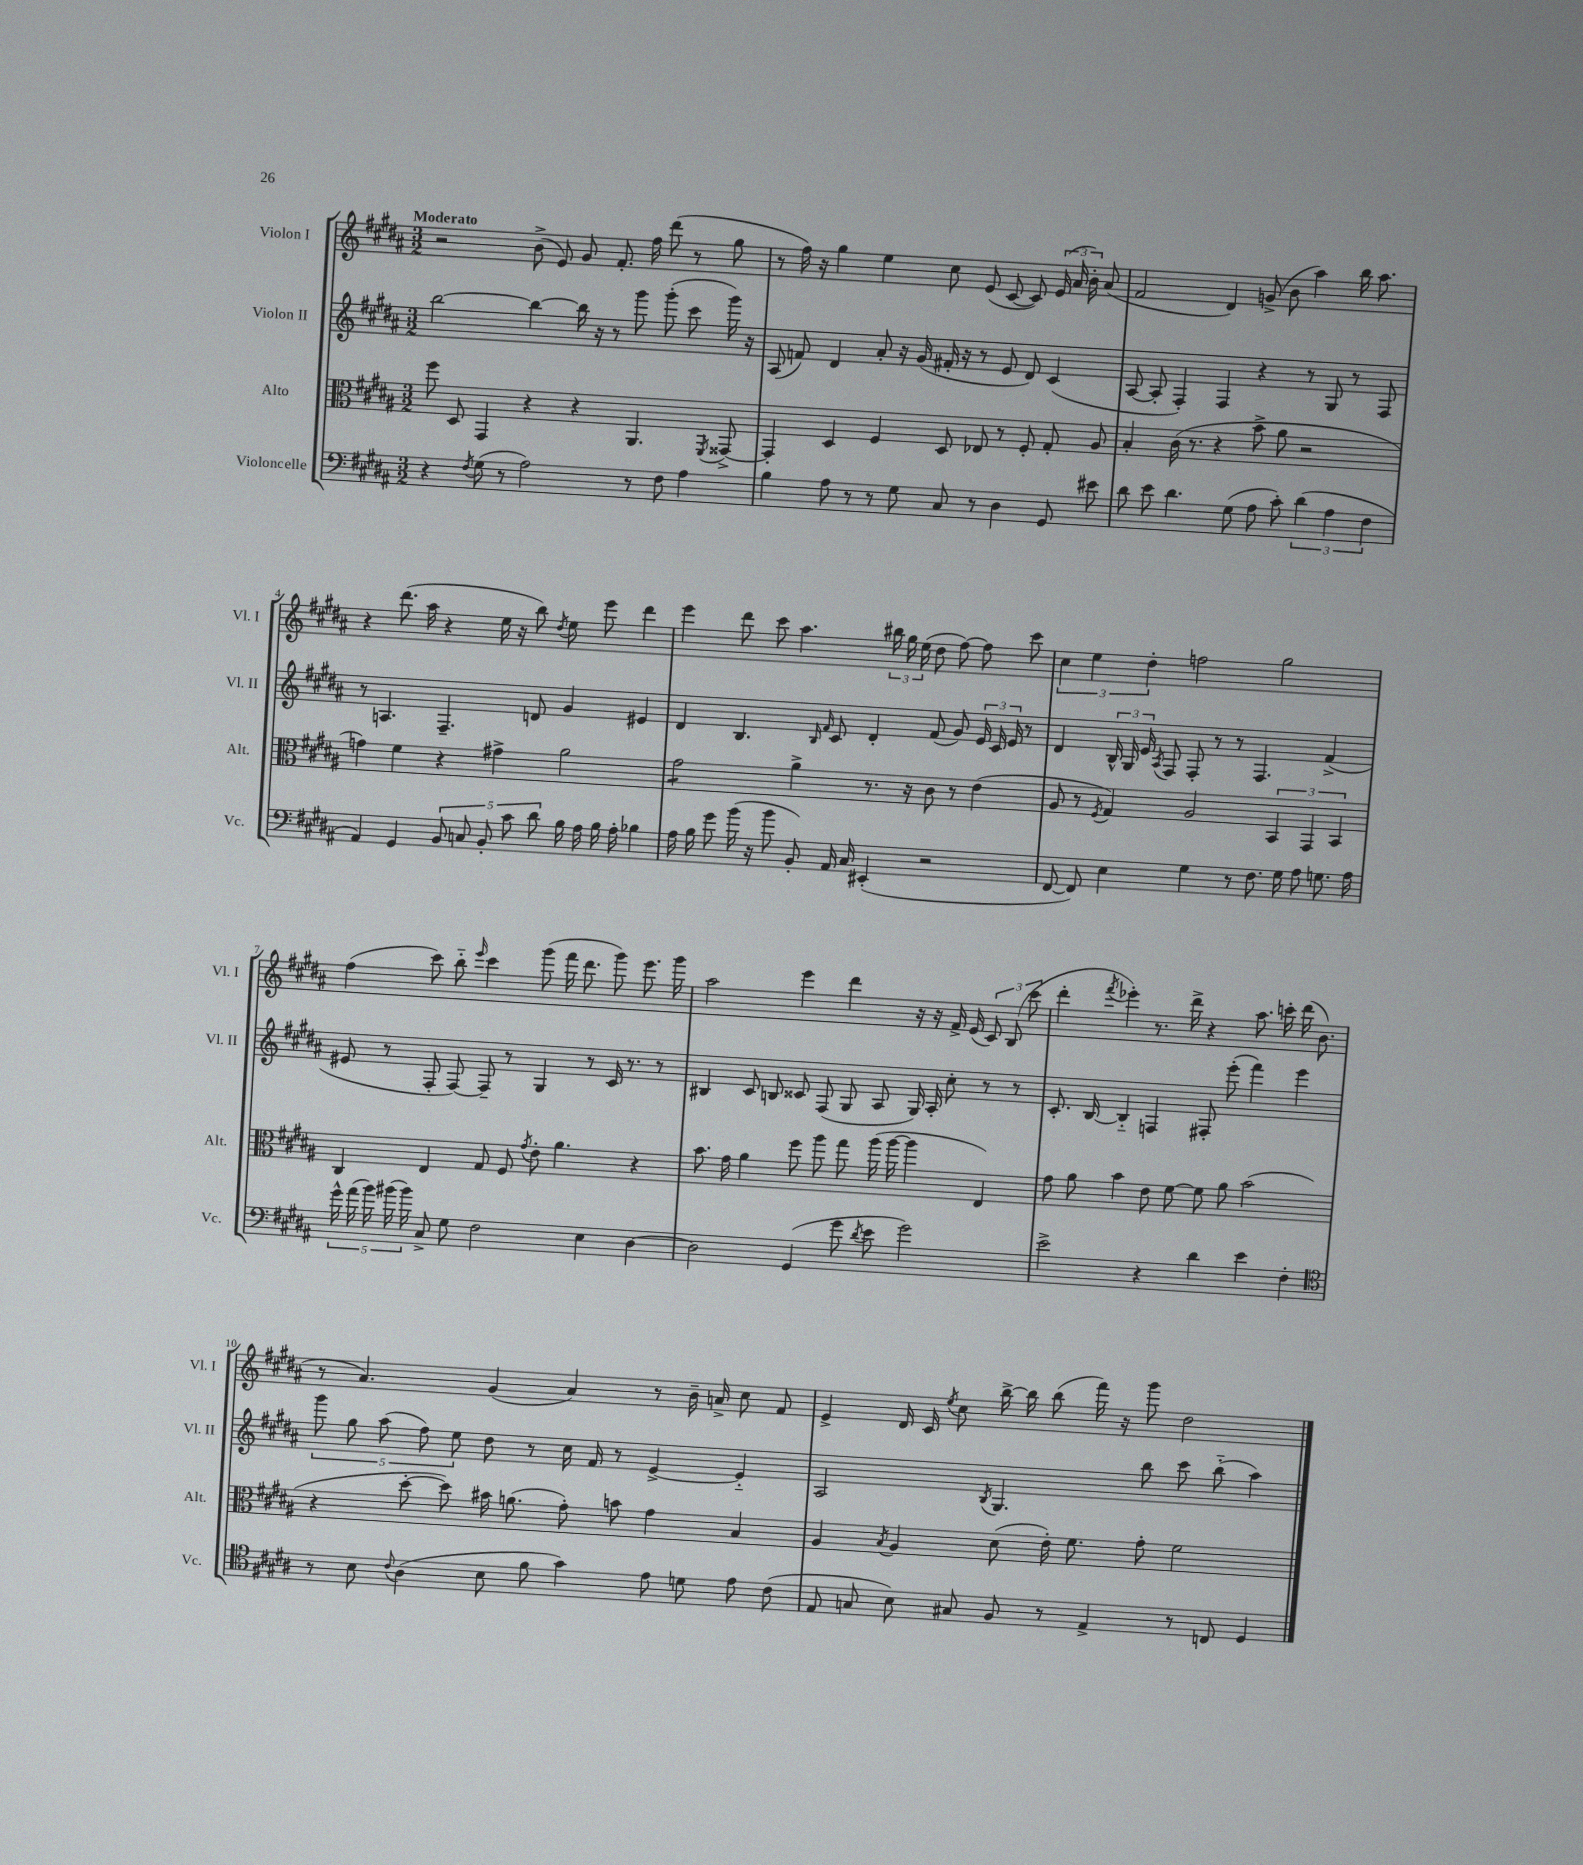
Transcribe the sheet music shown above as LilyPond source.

<<
\new StaffGroup <<
\new Staff = "s0" \with { instrumentName = "Violon I" shortInstrumentName = "Vl. I" } {
    \clef treble \key b \major \numericTimeSignature \time 3/2 \tempo "Moderato"
    \autoBeamOff r2 b'8->( e'8) gis'8 fis'8.-. fis''16 dis'''8( r8 gis''8 |
    r8 fis''16) r16 gis''4 e''4 cis''8 e'8( cis'8~ cis'8) \tuplet 3/2 { e'16( ais'16 b'16-.) } ais'8( |
    fis'2 dis'4) g'8->( b'8 ais''4) b''16 ais''8. |
    r4 dis'''8.( ais''16 r4 e''16 r16 b''8) \acciaccatura { dis''8 } e''8 e'''8 dis'''4 |
    e'''4 dis'''8 cis'''8 ais''4. \tuplet 3/2 { bis''16 gis''16 e''16( } dis''8 fis''8~) fis''8 cis'''8 |
    \tuplet 3/2 { cis''4 e''4 dis''4-. } f''2 gis''2 |
    fis''4( cis'''8) b''8-_ \grace { e'''16 } cis'''4 gis'''8( fis'''16 dis'''8. gis'''8) e'''8. gis'''16 |
    ais''2 e'''4 dis'''4 r16 r16 fis'16-> e'16( \tuplet 3/2 { cis'8) b8( cis'''8 } |
    dis'''4-. \acciaccatura { fis'''8 } ees'''4-.) r8. dis'''16-> r4 ais''8. c'''16-. dis'''16( b'8. |
    r8 ais'4.) gis'4( ais'4) r8 b'16-- a'16-> cis''8 fis'8 |
    e'4-> dis'16 cis'16 \acciaccatura { e''8 } cis''8 b''16~-> b''16 b''8( fis'''16) r16 gis'''8 dis''2 \bar "|." |
}
\new Staff = "s1" \with { instrumentName = "Violon II" shortInstrumentName = "Vl. II" } {
    \clef treble \key b \major \numericTimeSignature \time 3/2
    \autoBeamOff b''2~ b''4~ b''16 r16 r8 gis'''8 gis'''8-.( cis'''8 gis'''16) r16 |
    ais8( f'8) dis'4 ais'8-. r16 gis'16( fis'16-. r16 r8 e'8 dis'8) cis'4( |
    ais8~ ais8-. fis4-.) fis4 r4 r8 gis8 r8 fis8 |
    r8 a4. fis4.-- d'8 gis'4 eis'4 |
    dis'4 b4. \grace { b16 fis'16 } cis'8 dis'4-. fis'8( gis'8) \tuplet 3/2 { e'16 cis'16 e'16 } r8 |
    dis'4 \tuplet 3/2 { b16-^ gis16 e'16 } \acciaccatura { ais8 } fis8 fis8-. r8 r8 fis4. fis'4->( |
    eis'8 r8 fis8-. fis8~) fis8-- r8 gis4 r8 cis'16 r8. r8 |
    bis4 cis'8 b8 cisis'8 fis8( gis8 ais8 gis16) ais16-. cis''8-. r8 r8 |
    cis'8.-. b16~ b4-_ f4 fis8-. e'''8-.( fis'''4) e'''4 |
    \tuplet 5/4 { gis'''8 gis''8 ais''8( fis''8) e''8 } dis''8 r8 cis''16 fis'16 r8 e'4~-> e'4-_ |
    ais2 \acciaccatura { b8 } gis4. b''8 cis'''8 b''8-_( ais''4) \bar "|." |
}
\new Staff = "s2" \with { instrumentName = "Alto" shortInstrumentName = "Alt." } {
    \clef alto \key b \major \numericTimeSignature \time 3/2
    \autoBeamOff fis''8 dis8 gis,4 r4 r4 ais,4. \acciaccatura { fis,8 } gisis,8~-> |
    gisis,4-. dis4 fis4 dis8 ees8 r8 fis8-. gis8-. ais8 |
    b4-. cis'16( r8. r4 b'8-> ais'8 r2 |
    g'4) fis'4 r4 gis'4-> ais'2 |
    gis'2:8 ais'4-> r8. r16 cis'8 r8 e'4( |
    ais8 r8 \acciaccatura { fis8 } gis4) ais2 \tuplet 3/2 { b,4 gis,4 b,4 } |
    cis4 e4 gis8 fis8 \acciaccatura { gis'8 } e'8-. ais'4. r4 |
    b'8. gis'16 ais'4 fis''8 ais''8 gis''8 ais''16( ais''16~ ais''4 e4) |
    gis'8 ais'8 b'4 e'8 fis'8~ fis'8 ais'8 b'2( |
    r4 dis''8~-. dis''8) bis'16 a'8.( gis'8-.) b'8 gis'4 b4 |
    ais4 \acciaccatura { b8 } ais4 dis'8( e'16-.) fis'8. gis'8-. fis'2 \bar "|." |
}
\new Staff = "s3" \with { instrumentName = "Violoncelle" shortInstrumentName = "Vc." } {
    \clef bass \key b \major \numericTimeSignature \time 3/2
    \autoBeamOff r4 \acciaccatura { fis8 } gis8( r8 ais2) r8 fis8 ais4 |
    b4 ais8 r8 r8 gis8 cis8 r8 dis4 gis,8 eis'8 |
    dis'8 e'8 dis'4. gis8( ais8 cis'8-.) \tuplet 3/2 { dis'4( ais4 fis4 } |
    ais,4) gis,4 \tuplet 5/4 { b,8 c8 b,8-. cis'8 dis'8 } b16 ais16 b16 ais16-. bes4 |
    ais16 b16 gis'8 b'16( r16 b'8 b,8-.) ais,16 cis16 eis,4-.( r2 |
    fis,8~ fis,8) e4 gis4 r8 fis8. gis16 ais8 g8. ais16 |
    \tuplet 5/4 { gis'16-^ ais'16( b'16) bis'16( bis'16) } cis8-> gis8 fis2 e4 dis4~ |
    dis2 gis,4( gis'8 \acciaccatura { dis'8 } e'8 gis'2) |
    e'2-> r4 dis'4 e'4 fis4-. |
    \clef tenor r8 b8 \appoggiatura { cis'8 } ais4( b8 fis'8 gis'4) e'8 d'8 e'8 cis'8( |
    e8 g8 b8) gis8 fis8 r8 e4-> r8 c8 dis4 \bar "|." |
}
>>
>>
